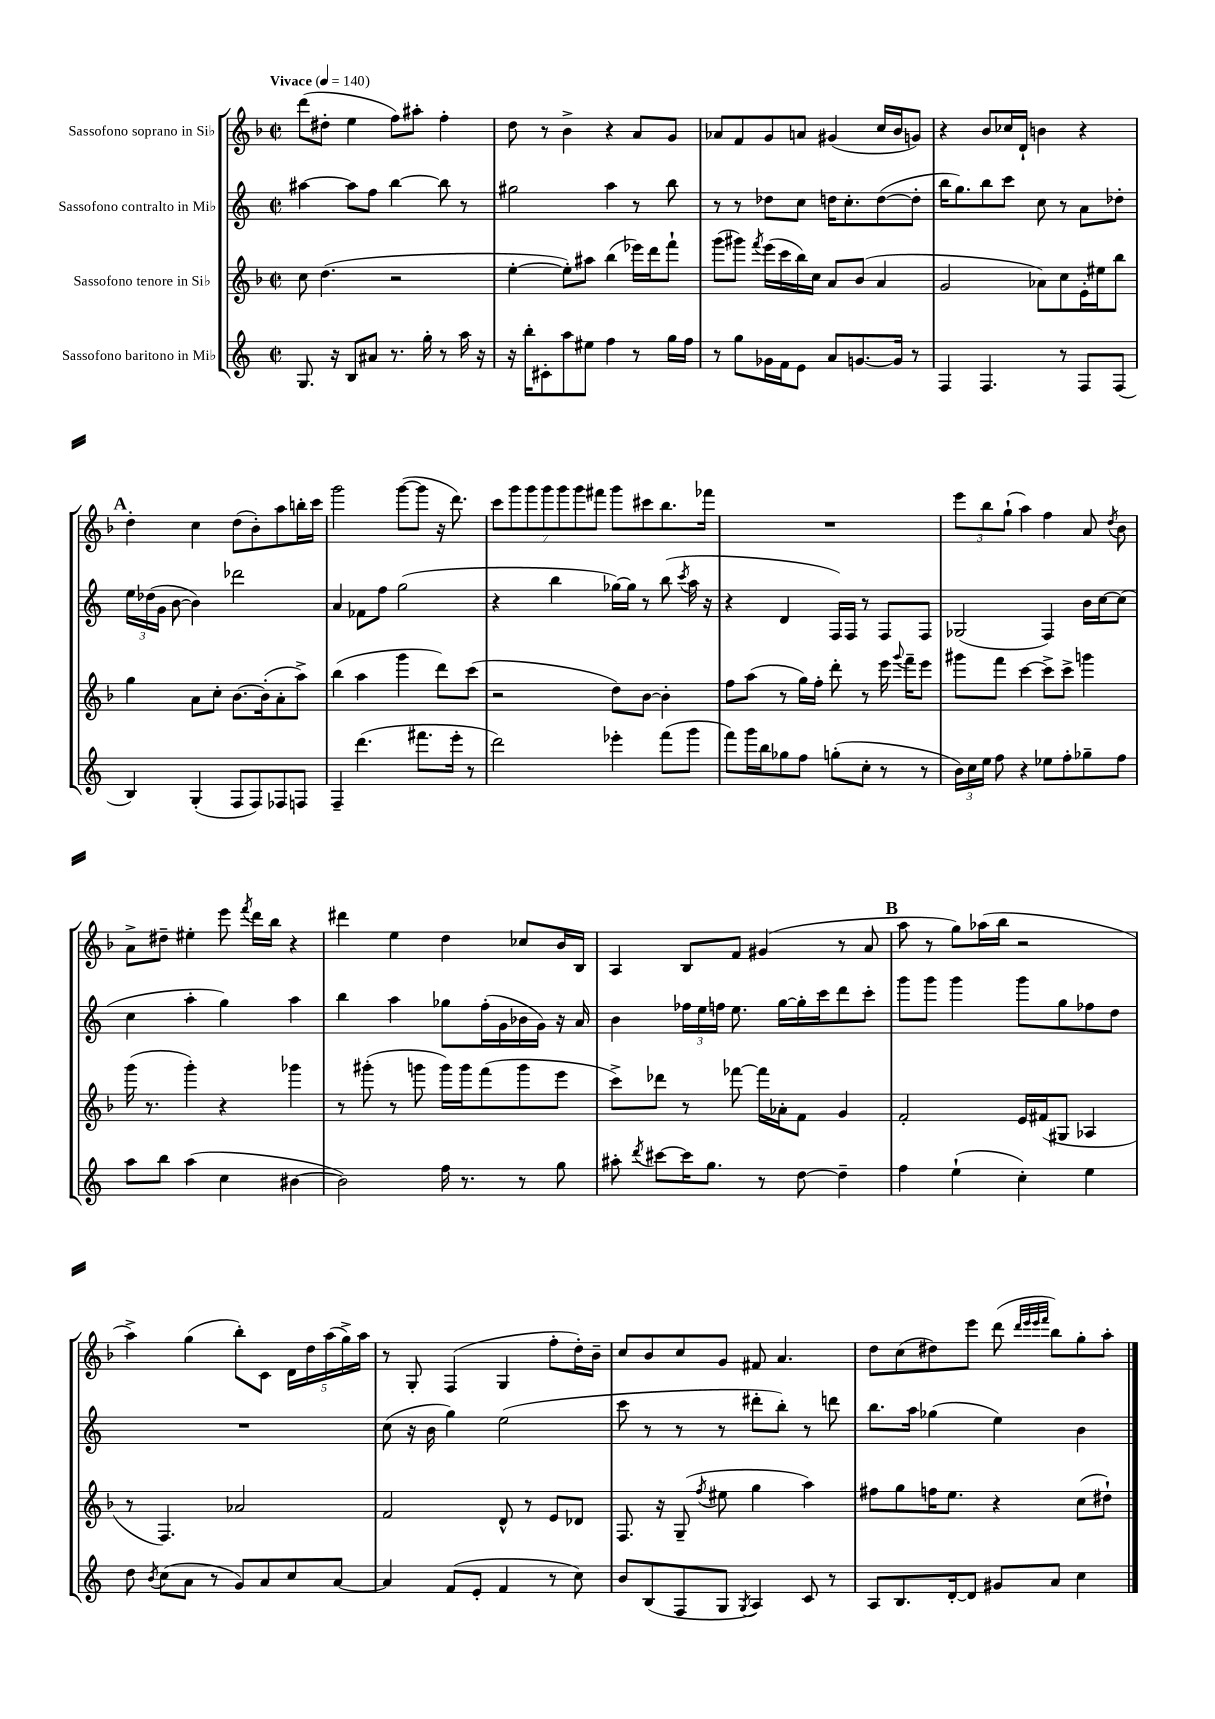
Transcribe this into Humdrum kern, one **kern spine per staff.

**kern	**kern	**kern	**kern
*part4	*part3	*part2	*part1
*staff4	*staff3	*staff2	*staff1
*I"Sassofono baritono in Mi♭	*I"Sassofono tenore in Si♭	*I"Sassofono contralto in Mi♭	*I"Sassofono soprano in Si♭
*clefG2	*clefG2	*clefG2	*clefG2
*k[]	*k[b-]	*k[]	*k[b-]
*M2/2	*M2/2	*M2/2	*M2/2
*met(c|)	*met(c|)	*met(c|)	*met(c|)
*MM140	*MM140	*MM140	*MM140
=1	=1	=1	=1
!	!	!	!LO:TX:a:B:t=Vivace
8.G/	8cc\	[4aa#X\	(8ddd\L
.	(4.dd\	.	8dd#X'\J
16r	.	.	.
8B/L	.	8aa#\L]	4ee\
8a#X/J	.	8ff\J	.
8.r	2r	[4bb\	8ff\L)
.	.	.	8aa#X'\J
16gg'\	.	.	.
8r	.	8bb\]	4ff'\
16aa\	.	8r	.
16r	.	.	.
=2	=2	=2	=2
16r	[4ee'\	2gg#X\	8dd\
16bb'\KL	.	.	.
8c#X'\	.	.	8r
8aa\	8ee'\L])	.	4b-^\
8ee#X\J	8aa#X\J	.	.
4ff\	(4bb-\	4aa\	4r
8r	16eee-X\LL)	8r	8a/L
.	16ddd\J	.	.
16gg\LL	8fff`\J	8bb\	8g/J
16ff\JJ	.	.	.
=3	=3	=3	=3
8r	(8ggg\L	8r	8a-X/L
8gg\L	8ggg#X\J)	8r	8f/
.	8qfff/	.	.
16g-X\L	(16eee\LL	8dd-X\L	8g/
16f\J	16ccc\	.	.
8e\J	16bb-\)	8cc\J	8an/J
.	16cc\JJ	.	.
8a/L	8a/L	16ddn\KL	(4g#X/
.	.	8.cc'\	.
[8.gn/	(8b-/J	.	.
.	4a/	([8dd\	16cc/LL
16g/Jk]	.	.	16b-/J
8r	.	8dd'\J]	8gn/J)
=4	=4	=4	=4
4F/	2g/	16bb\KL	4r
.	.	8.gg\)	.
4.F/	.	8bb\	8b-/L
.	.	8ccc\J	16cc-X/L
.	.	.	16d`/JJ
.	8a-X\L)	8cc\	4bn\
8r	8cc\	8r	.
8F/L	16e'\L	8a\L	4r
.	16ee#X\J	.	.
(8F/J	8bb-\J	8dd-X'\J	.
!!LO:LB:g=z
!!LO:REH:place=s1:t=A
=5	=5	=5	=5
4B/)	4gg\	24ee\LL	4dd'\
.	.	(24dd-X\	.
.	.	24g\JJ	.
.	.	[8b\	.
(4G'/	8a\L	4b\])	4cc\
.	8cc'\J	.	.
8F/L	[8.b-\L	2ddd-X\	(8dd\L
8F/)	.	.	8b-'\)
.	(16b-'\k]	.	.
8F-X/	8a'\	.	8aa\
8Fn/J	8aa^\J)	.	16bbn'\L
.	.	.	16ccc\JJ
=6	=6	=6	=6
4F~/	(4bb-\	4a/	2ggg\
(4.ddd\	4aa\	8f-X\L	.
.	.	8ff\J	.
.	4ggg\	(2gg\	([8ggg\L
8.fff#X\L	.	.	8ggg\J]
.	8ddd\L)	.	16r
16eee'\Jk	.	.	8.ddd\)
8r	(8ccc\J	.	.
=7	=7	=7	=7
2ddd\)	2r	4r	14ccc\L
.	.	.	14ggg\
.	.	.	14ggg\
.	.	.	14ggg\
.	.	4bb\	.
.	.	.	14ggg\
.	.	.	14ggg\
.	.	.	14fff#X\J
4eee-X'\	8dd\L)	[16gg-X\LL)	8ggg\L
.	.	16gg-\JJ]	.
.	[8b-\J	8r	8ccc#X\
(8fff\L	4b-'\]	(8bb\	8.bb-\
.	.	8qccc/	.
8ggg\J	.	16aa\	.
.	.	16r	16fff-X\Jk
=8	=8	=8	=8
8fff\L)	8ff\L	4r	1r
16ggg\L	(8aa\J	.	.
16bb\J	.	.	.
8gg-X\	8r	4d/	.
8ff\J	16gg\LL)	.	.
.	16ff'\JJ	.	.
(8ggn'\L	8ddd'\	16F/LL)	.
.	.	16F/JJ	.
8cc'\J	8r	8r	.
8r	16eee\	8F/L	.
.	8qqggg/	.	.
.	16fff~\KL	.	.
8r	8eee\J	8F/J	.
=9	=9	=9	=9
24b\LL)	8ggg#X\L	(2G-X/	12eee\L
24cc\	.	.	.
24ee\JJ	.	.	12bb-\
8ff\	8fff\J	.	.
.	.	.	(12gg`\J
4r	[4ccc\	.	4aa\)
8ee-X\L	8ccc^\L]	4F/)	4ff\
8ff'\	8ccc^\J	.	.
8gg-X~\	4gggn\	16b\LL	8a/
.	.	[16cc\J	.
.	.	.	8qdd/
8ff\J	.	(8cc\J]	8b-\
!!LO:LB:g=z
=10	=10	=10	=10
8aa\L	(16ggg\	4cc\	8a^\L
.	8.r	.	.
8bb\J	.	.	8dd#X~\J
(4aa\	4ggg'\)	4aa'\	4ee#X'\
4cc\	4r	4gg\)	8eee\
.	.	.	8qfff/
.	.	.	16ddd\LL
.	.	.	16bb-\JJ
[4b#X\	4ggg-X\	4aa\	4r
=11	=11	=11	=11
2b#\])	8r	4bb\	4ddd#X\
.	(8ggg#X'\	.	.
.	8r	4aa\	4ee\
.	8gggn\	.	.
16ff\	16ggg\LL)	8gg-X\L	4dd\
8.r	16ggg\J	.	.
.	(8fff\	(16ff'\L	.
.	.	16g\	.
8r	8ggg\	16b-X\	8cc-X/L
.	.	16g\JJ)	.
8gg\	8eee\J	16r	16b-/L
.	.	16a/	16B-/JJ
=12	=12	=12	=12
8aa#X'\	8ccc^\L)	4b\	4A/
8qddd/	.	.	.
[8ccc#X\L	8ddd-X\J	.	.
16ccc#\K]	8r	24ff-X\LL	8B-/L
.	.	24ee\	.
8.gg\J	.	.	.
.	.	24ffn\JJ	.
.	[8fff-X\	8.ee\	8f/J
8r	16fff-\LL]	.	(4g#X/
.	16a-X'\J	[16gg\LL	.
[8dd\	8f\J	16gg'\]	.
.	.	16ccc\J	.
4dd~\]	4g/	8ddd\	8r
.	.	8ccc'\J	8a/
!!LO:REH:place=s1:t=B
=13	=13	=13	=13
4ff\	2f'/	8ggg\L	8aa\
.	.	8ggg\J	8r
(4ee`\	.	4ggg\	8gg\L)
.	.	.	(16aa-X\L
.	.	.	16bb-\JJ
4cc'\)	16e/LL	8ggg\L	2r
.	(16f#X/J	.	.
.	8G#X/J	8gg\	.
4ee\	4A-X/	8ff-X\	.
.	.	8dd\J	.
!!LO:LB:g=z
=14	=14	=14	=14
8dd\	8r	1r	4aa^\)
8qb/	.	.	.
(8cc\L	4.F/)	.	.
8a\J	.	.	(4gg\
8r	.	.	.
8g/L)	2a-X/	.	8bb-'\L)
8a/	.	.	8c\J
8cc/	.	.	20d\LL
.	.	.	20dd\
.	.	.	(20aa\
[8a/J	.	.	.
.	.	.	20gg^\)
.	.	.	20aa\JJ
=15	=15	=15	=15
4a/]	2f/	(8cc\	8r
.	.	16r	8G'/
.	.	16b\	.
(8f/L	.	4gg\)	(4F/
8e'/J	.	.	.
4f/	8d^^/	(2ee\	4G/
.	8r	.	.
8r	8e/L	.	8ff'\L
8cc\)	8d-X/J	.	16dd'\L)
.	.	.	16b-~\JJ
=16	=16	=16	=16
8b/L	8.F/	8ccc\	8cc/L
(8B/	.	8r	8b-/
.	16r	.	.
8F/	(8G~/	8r	8cc/
.	8qff/	.	.
8G/J	8ee#X\	8r	8g/J
8qG/	.	.	.
4A/)	4gg\	8ddd#X'\L	8f#X/
.	.	8bb'\J)	4.a/
8c/	4aa\)	8r	.
8r	.	8dddn\	.
=17	=17	=17	=17
8A/L	8ff#X\L	8.bb\L	8dd\L
8.B/	8gg\	.	(8cc\
.	.	16aa\Jk	.
.	16ffn\K	(4gg-X\	8dd#X\)
[16d'/k	8.ee\J	.	.
8d/J]	.	.	8eee\J
8g#X/L	4r	4ee\)	(8ddd\
.	.	.	32qqddd/LLL
.	.	.	32qqeee/
.	.	.	32qqeee/
.	.	.	32qqfff/JJJ
8a/J	.	.	8bb-\L)
4cc\	(8cc\L	4b\	8gg'\
.	8dd#X`\J)	.	8aa'\J
==	==	==	==
*-	*-	*-	*-
